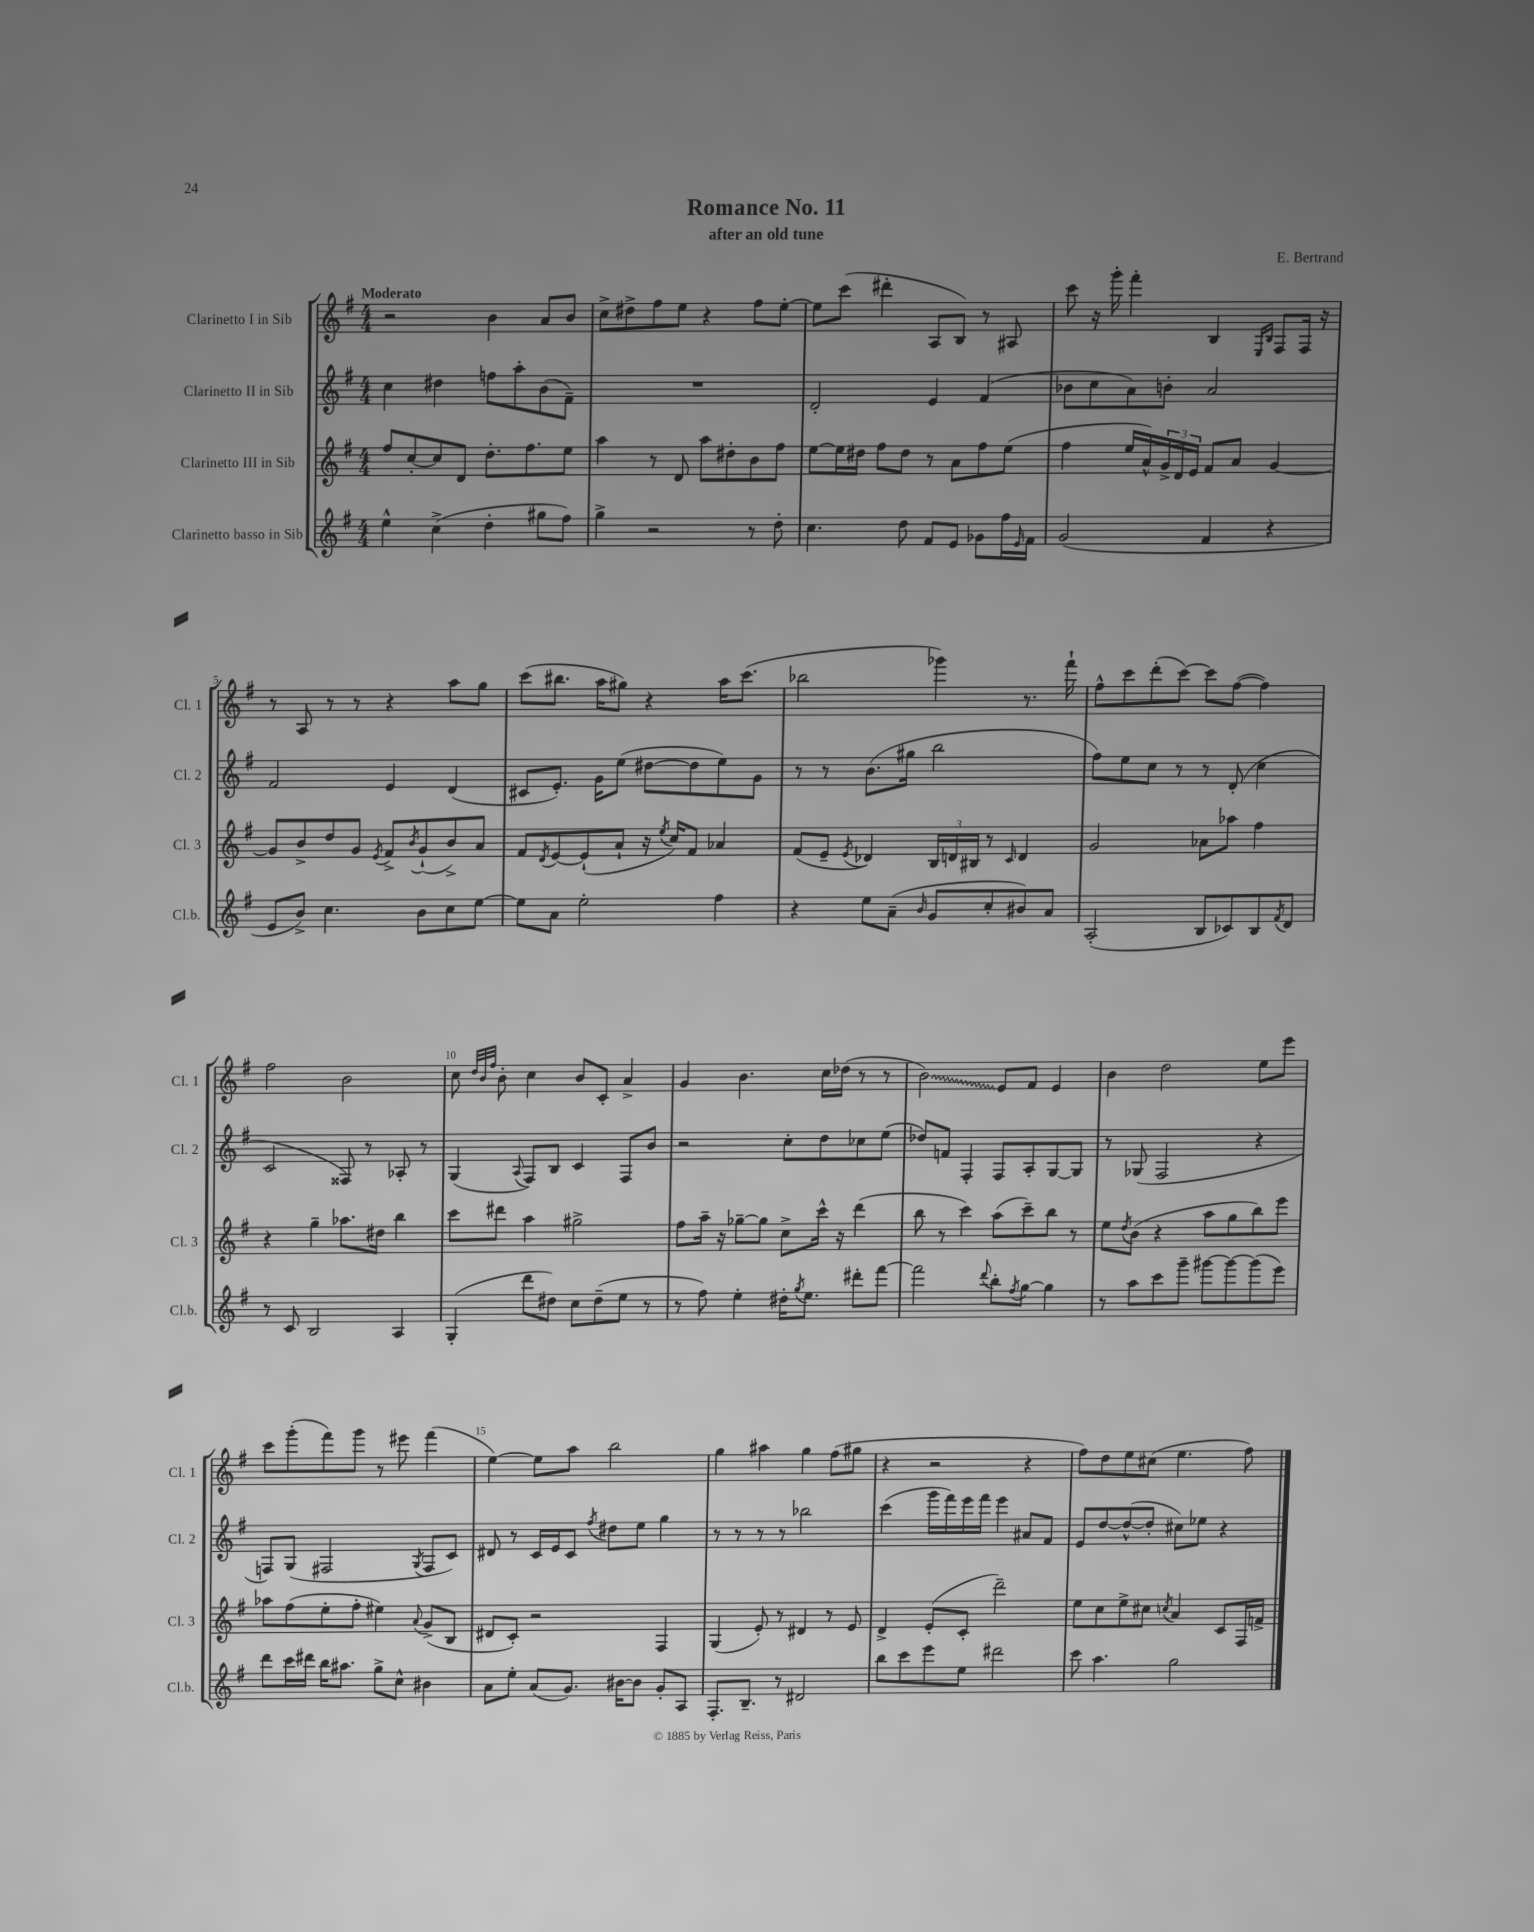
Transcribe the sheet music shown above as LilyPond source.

\header { title = "Romance No. 11" composer = "E. Bertrand" subtitle = "after an old tune" }
<<
\new StaffGroup <<
\new Staff = "s0" \with { instrumentName = "Clarinetto I in Sib" shortInstrumentName = "Cl. 1" } {
    \clef treble \key g \major \numericTimeSignature \time 4/4 \tempo "Moderato"
    r2 b'4 a'8 b'8 |
    c''8-> dis''8-> fis''8 e''8 r4 fis''8 e''8~-. |
    e''8 c'''8( dis'''4-. a8 b8) r8 ais8 |
    c'''8 r16 g'''16-. fis'''4-. b4 \grace { e16 b16 } fis8 fis16 r16 |
    r8 a8 r8 r8 r4 a''8 g''8 |
    c'''8( bis''8. a''16 gis''8) r4 a''16 c'''8.( |
    bes''2 ges'''4) r8. fis'''16-! |
    fis''8-^ c'''8 d'''8-.( c'''8~) c'''8 fis''8~( fis''4) |
    fis''2 b'2 |
    c''8 \grace { d''32 b'32 fis''32 } b'8-. c''4 b'8 c'8-. a'4-> |
    g'4 b'4. c''16 des''16( r8 r8 |
    \once \override Glissando.style = #'zigzag b'2\glissando) e'8 fis'8 e'4 |
    b'4 d''2 e''8 e'''8 |
    c'''8 g'''8-.( fis'''8) g'''8 r8 eis'''8 fis'''4( |
    e''4~) e''8 a''8 b''2 |
    g''4 ais''4 g''4 fis''8( gis''8 |
    r4 r2 r4 |
    fis''8) d''8 e''8 cis''8( e''4. fis''8) \bar "|." |
}
\new Staff = "s1" \with { instrumentName = "Clarinetto II in Sib" shortInstrumentName = "Cl. 2" } {
    \clef treble \key g \major \numericTimeSignature \time 4/4
    c''4 dis''4 f''8 a''8-. b'8( fis'8--) |
    R1 |
    d'2-. e'4 fis'4( |
    bes'8 c''8 a'8) b'8-. a'2 |
    fis'2 e'4 d'4( |
    cis'8 e'8.-.) g'16 e''8( dis''8~ dis''8 e''8) g'8 |
    r8 r8 b'8.( gis''16 b''2 |
    fis''8) e''8 c''8 r8 r8 d'8-.( c''4 |
    c'2 fisis8) r8 aes8-. r8 |
    g4( \appoggiatura { a8 } fis8) b8 c'4 fis8 b'8 |
    r2 c''8-. d''8 ces''8 e''8( |
    des''8) f'8 fis4-. fis8 a8-. g8~ g8 |
    r8 ges8( fis2 r4 |
    f8) g8( fis2 \acciaccatura { g8 } fis8 c'8) |
    dis'8 r8 c'16 e'16 c'8 \acciaccatura { fis''8 } dis''8 e''8 g''4 |
    r8 r8 r8 r8 bes''2 |
    c'''4( g'''16 fis'''16) e'''16 fis'''16 e'''4 ais'8 fis'8 |
    e'8 d''8~ d''8~-^( d''8-. cis''8) ees''8 r4 \bar "|." |
}
\new Staff = "s2" \with { instrumentName = "Clarinetto III in Sib" shortInstrumentName = "Cl. 3" } {
    \clef treble \key g \major \numericTimeSignature \time 4/4
    fis''8 c''8~-. c''8 d'8 d''8.-. fis''8. e''8 |
    a''4 r8 d'8 a''8 dis''8-. b'8 fis''8 |
    e''8~ e''16 dis''16 fis''8 dis''8 r8 a'8 fis''8 e''8( |
    fis''4 e''16 a'16-^) \tuplet 3/2 { g'16-> d'16 e'16 } fis'8 a'8 g'4~ |
    g'8 b'8-> d''8 g'8 \acciaccatura { e'8 } fis'8-> \acciaccatura { b'8 } g'8-!( b'8->) a'8 |
    fis'8 \acciaccatura { d'8 } e'8~ e'8-!( a'8-! r16 \acciaccatura { e''8 } c''16) fis'8 aes'4 |
    fis'8( e'8-- \acciaccatura { e'8 } des'4) \tuplet 3/2 { b16 d'16 bis16 } r8 \grace { c'16 } d'4 |
    g'2 aes'8 aes''8 fis''4 |
    r4 g''4-- aes''8. dis''16 b''4 |
    c'''8 dis'''8 a''4 gis''2-> |
    fis''8 a''16-- r16 ges''8~-- ges''8 c''8-> c'''16-^ r16 d'''4( |
    b''8 r8 c'''4) a''8( c'''8--) b''8 r8 |
    e''8 \acciaccatura { d''8 } b'8( r4 a''8 g''8 b''8) e'''8 |
    aes''8 fis''8( e''8-. fis''8-. eis''4) \appoggiatura { a'8 } g'8->( b8 |
    dis'8 c'8-.) r2 fis4 |
    g4( e'8-.) r8 dis'4 r8 e'8 |
    d'4-> e'8-.( c'8-. d'''2--) |
    e''8 c''8 e''8-> cis''8 \acciaccatura { c''8 } a'4 c'8 fis16 f'16-> \bar "|." |
}
\new Staff = "s3" \with { instrumentName = "Clarinetto basso in Sib" shortInstrumentName = "Cl.b." } {
    \clef treble \key g \major \numericTimeSignature \time 4/4
    e''4-^ c''4->( d''4-. gis''8 fis''8) |
    g''4-> r2 r8 d''8-. |
    c''4. d''8 fis'8 e'8 ges'8 fis''16 \grace { e'16 } fis'16 |
    g'2( fis'4 r4 |
    e'8 b'8->) c''4. b'8 c''8 e''8~ |
    e''8 a'8 e''2-. fis''4 |
    r4 e''8 a'8--( \grace { b'16 } g'8 c''8-. bis'8) a'8 |
    a2-.( b8 ces'8) b8 \acciaccatura { fis'8 } d'8 |
    r8 c'8 b2 a4 |
    g4-.( d'''8 dis''8) c''8 dis''8--( e''8 r8 |
    r8 fis''8) e''4-. dis''16-. \acciaccatura { g''8 } e''8. dis'''8-. fis'''8~ |
    fis'''2 \appoggiatura { d'''8 } b''8-. \acciaccatura { fis''8 } g''8~ g''4 |
    r8 a''8 c'''8 g'''8-- gis'''8~ gis'''8~ gis'''8( e'''8) |
    d'''8 c'''16 dis'''16 b''16 ais''8. g''8-> c''8-^ bis'4 |
    a'8 e''8-. a'8( g'8.) bis'16~ bis'8 g'8-. a8 |
    fis8.-. b8.-- r8 dis'2 |
    b''8 c'''8 e'''8 e''8 dis'''2 |
    c'''8 a''4. g''2 \bar "|." |
}
>>
>>
\layout { \context { \Score \override BarNumber.break-visibility = ##(#f #t #t) barNumberVisibility = #(every-nth-bar-number-visible 5) } }
